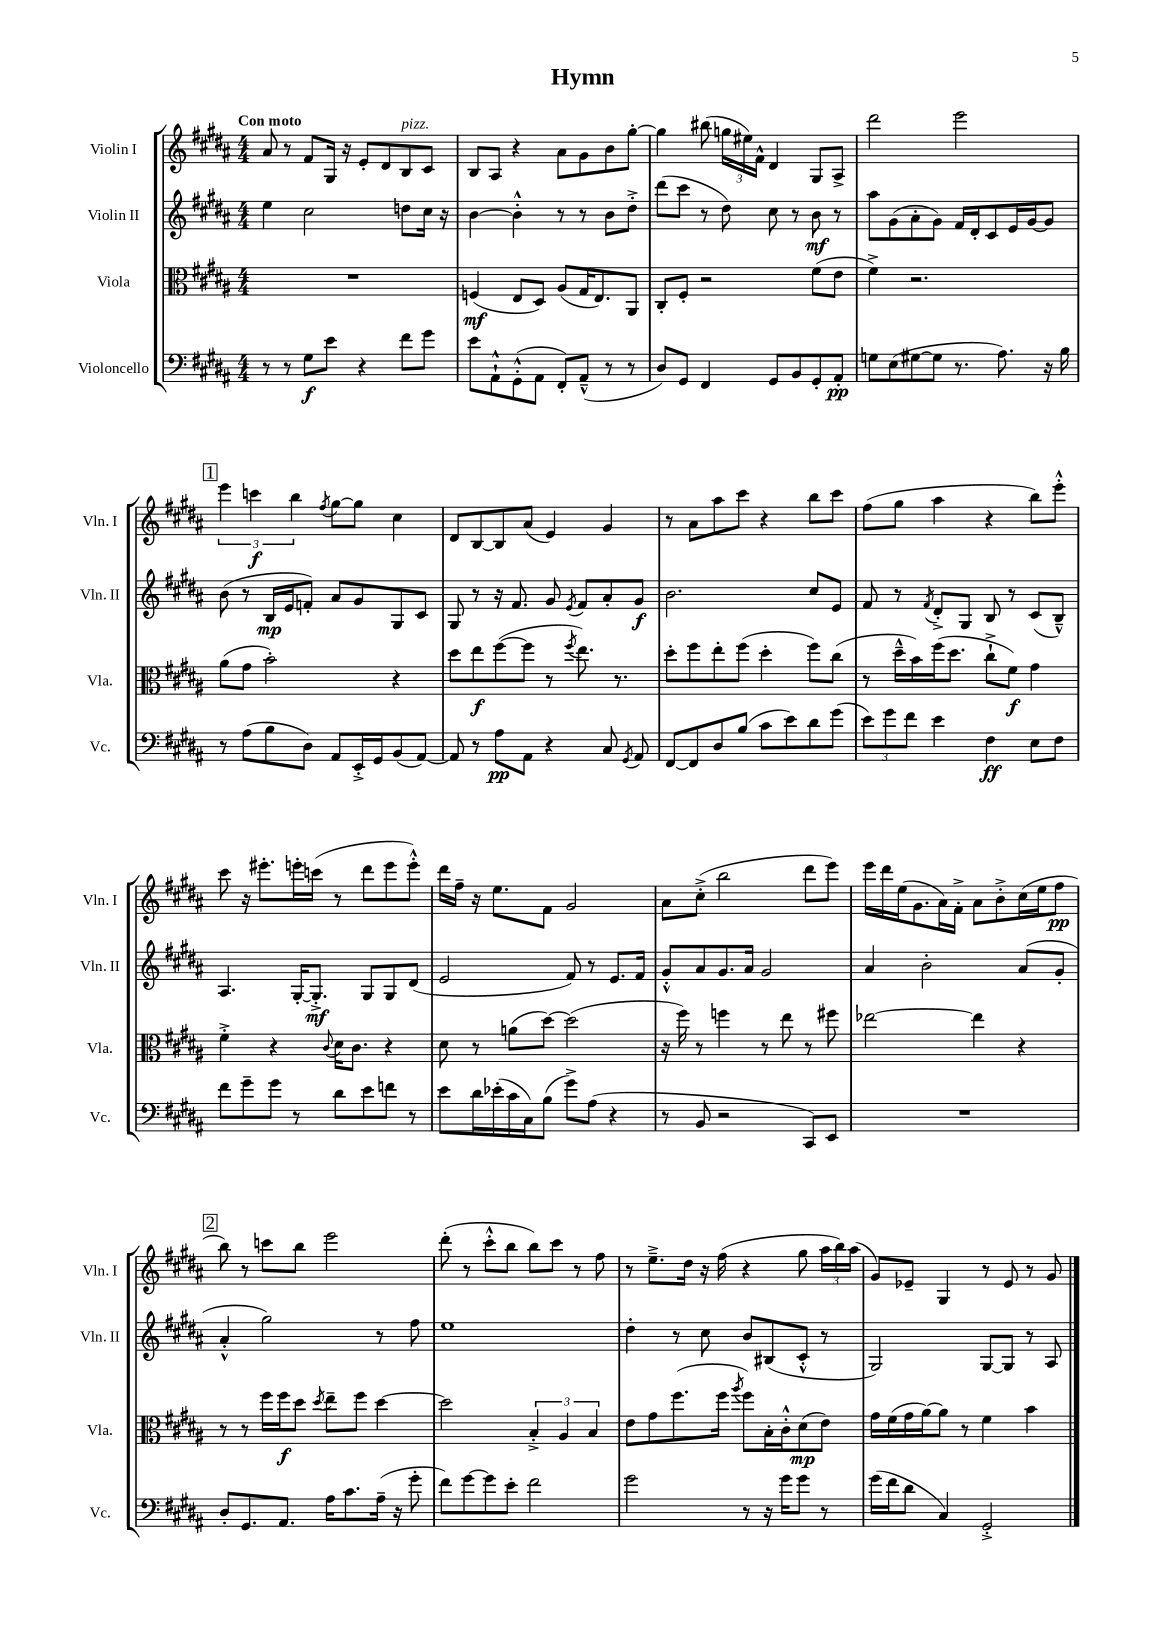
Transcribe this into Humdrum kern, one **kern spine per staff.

**kern	**dynam	**kern	**dynam	**kern	**dynam	**kern	**dynam
*part4	*part4	*part3	*part3	*part2	*part2	*part1	*part1
*staff4	*staff4	*staff3	*staff3	*staff2	*staff2	*staff1	*staff1
*I"Violoncello	*	*I"Viola	*	*I"Violin II	*	*I"Violin I	*
*I'Vc.	*	*I'Vla.	*	*I'Vln. II	*	*I'Vln. I	*
*clefF4	*	*clefC3	*	*clefG2	*	*clefG2	*
*k[f#c#g#d#a#]	*	*k[f#c#g#d#a#]	*	*k[f#c#g#d#a#]	*	*k[f#c#g#d#a#]	*
*M4/4	*	*M4/4	*	*M4/4	*	*M4/4	*
=1	=1	=1	=1	=1	=1	=1	=1
!	!	!	!	!	!	!LO:TX:a:B:t=Con moto	!
8r	.	1r	.	4ee\	.	8a#/	.
8r	.	.	.	.	.	8r	.
8G#\L	f	.	.	2cc#\	.	8f#/L	.
8e\J	.	.	.	.	.	16G#/Jk	.
.	.	.	.	.	.	16r	.
4r	.	.	.	.	.	8e'/L	.
.	.	.	.	.	.	8d#/	.
!	!	!	!	!	!	!LO:TX:a:i:t=pizz.	!
8f#\L	.	.	.	8ddn\L	.	8B/	.
8g#\J	.	.	.	16cc#\Jk	.	8c#/J	.
.	.	.	.	16r	.	.	.
=2	=2	=2	=2	=2	=2	=2	=2
8e\L	.	(4Fn/	mf	[4b\	.	8B/L	.
8AA#`^^\	.	.	.	.	.	8A#/J	.
(8GG#'^^\	.	8E/L	.	4b'^^\]	.	4r	.
8AA#\J	.	8D#/J)	.	.	.	.	.
8FF#'/L)	.	(8A#/L	.	8r	.	8a#\L	.
(8AA#~^^/J	.	16G#/K	.	8r	.	8g#\	.
.	.	8.E/)	.	.	.	.	.
8r	.	.	.	8b\L	.	8b\	.
8r	.	8AA#/J	.	8dd#'^\J	.	[8gg#'\J	.
=3	=3	=3	=3	=3	=3	=3	=3
8D#/L)	.	8C#'/L	.	(8ddd#\L	.	4gg#\]	.
8GG#/J	.	8F#'/J	.	8ccc#\J	.	.	.
4FF#/	.	2r	.	8r	.	(8bb#X\	.
.	.	.	.	8dd#\)	.	24ggn\LL	.
.	.	.	.	.	.	24ee#X\)	.
.	.	.	.	.	.	24f#^^\JJ	.
8GG#/L	.	.	.	8cc#\	.	4d#/	.
8BB/	.	.	.	8r	.	.	.
8GG#'/	.	(8f#\L	.	8b\	mf	8G#/L	.
8AA#'/J	pp	8e\J	.	8r	.	8A#^/J	.
=4	=4	=4	=4	=4	=4	=4	=4
8Gn\L	.	4f#^\)	.	8aa#\L	.	2ddd#\	.
(8E\	.	.	.	(8g#\	.	.	.
[8G#X\	.	2.r	.	8a#'\	.	.	.
8G#\J]	.	.	.	8g#\J)	.	.	.
8.r	.	.	.	16f#/LL	.	2eee\	.
.	.	.	.	16d#'/J	.	.	.
.	.	.	.	8c#/	.	.	.
8.A#\)	.	.	.	.	.	.	.
.	.	.	.	16e/L	.	.	.
.	.	.	.	[16g#/J	.	.	.
16r	.	.	.	8g#/J]	.	.	.
16B\	.	.	.	.	.	.	.
!!LO:LB:g=z
!!LO:REH:place=s1:t=1
=5	=5	=5	=5	=5	=5	=5	=5
8r	.	(8a#\L	.	(8b\	.	6eee\	.
(8A#\L	.	8g#\J	.	8r	.	.	.
.	.	.	.	.	.	6cccn\	f
8B\	.	2b'\)	.	16B/LL	mp	.	.
.	.	.	.	16e/J	.	.	.
.	.	.	.	.	.	6bb\	.
8D#\J)	.	.	.	8fn'/J)	.	.	.
.	.	.	.	.	.	8qff#/	.
8AA#/L	.	.	.	8a#/L	.	[8gg#\L	.
16EE'^/L	.	.	.	8g#/	.	8gg#\J]	.
16GG#/J	.	.	.	.	.	.	.
(8BB/	.	4r	.	8G#/	.	4cc#\	.
[8AA#/J)	.	.	.	8c#/J	.	.	.
=6	=6	=6	=6	=6	=6	=6	=6
8AA#/]	.	8dd#\L	.	8G#/	.	8d#/L	.
8r	.	8ee\	f	8r	.	[8B/	.
8A#\L	pp	([8ff#\	.	16r	.	8B/]	.
.	.	.	.	8.f#/	.	.	.
8AA#\J	.	8ff#\J]	.	.	.	(8a#/J	.
4r	.	8r	.	8g#/	.	4e/)	.
.	.	8qff#/	.	8qe/	.	.	.
.	.	8.ee\)	.	8f#/L	.	.	.
8C#/	.	.	.	8a#'/	.	4g#/	.
.	.	8.r	.	.	.	.	.
8qGG#/	.	.	.	.	.	.	.
8AA#/	.	.	.	8g#/J	f	.	.
=7	=7	=7	=7	=7	=7	=7	=7
[8FF#/L	.	8dd#'\L	.	2.b\	.	8r	.
8FF#/]	.	8ff#\	.	.	.	8a#\L	.
8D#/	.	8ee'\	.	.	.	8aa#\	.
(8B/J	.	(8ff#\J	.	.	.	8ccc#\J	.
8c#\L	.	4dd#'\	.	.	.	4r	.
8e\)	.	.	.	.	.	.	.
8d#\	.	8ff#\L)	.	8cc#/L	.	8bb\L	.
(8g#\J	.	(8cc#\J	.	8e/J	.	8ccc#\J	.
=8	=8	=8	=8	=8	=8	=8	=8
12e\L)	.	8r	.	8f#/	.	(8ff#\L	.
12g#\	.	.	.	.	.	.	.
.	.	16dd#~^^\LL	.	8r	.	8gg#\J	.
12f#\J	.	.	.	.	.	.	.
.	.	16b\)	.	.	.	.	.
.	.	.	.	8qf#/	.	.	.
4e\	.	(16ff#\J	.	8d#'^/L	.	4aa#\	.
.	.	8.dd#\J	.	.	.	.	.
.	.	.	.	8G#/J	.	.	.
4F#\	ff	8cc#`^\L	.	8B/	.	4r	.
.	.	8f#\J)	f	8r	.	.	.
8E\L	.	4g#\	.	(8c#/L	.	8bb\L)	.
8F#\J	.	.	.	8B~^^/J)	.	8eee'^^\J	.
!!LO:LB:g=z
=9	=9	=9	=9	=9	=9	=9	=9
8f#\L	.	4f#'^\	.	4.A#/	.	8ccc#\	.
8g#~\	.	.	.	.	.	16r	.
.	.	.	.	.	.	8.eee#X'\L	.
8g#\J	.	4r	.	.	.	.	.
8r	.	.	.	[16G#'/KL	.	16eeen'\L	.
.	.	.	.	8.G#'^/J]	mf	(16cccn\JJ	.
.	.	8qqc#/	.	.	.	.	.
8d#\L	.	16d#\KL	.	.	.	8r	.
.	.	8.c#\J	.	.	.	.	.
8e\	.	.	.	8G#/L	.	8ddd#\L	.
8fn\J	.	4r	.	8G#/	.	8eee\	.
8r	.	.	.	(8d#/J	.	8eee'^^\J)	.
=10	=10	=10	=10	=10	=10	=10	=10
8e\L	.	8d#\	.	2e/	.	16ddd#\LL	.
.	.	.	.	.	.	16ff#~\JJ	.
16d#\L	.	8r	.	.	.	16r	.
(16e-X'\	.	.	.	.	.	8.ee\L	.
16c#\	.	(8an\L	.	.	.	.	.
16C#\J)	.	.	.	.	.	.	.
(8B\J	.	[8dd#\J)	.	.	.	8f#\J	.
8g#^\L)	.	(2dd#\]	.	8f#/)	.	2g#/	.
(8A#\J	.	.	.	8r	.	.	.
4r	.	.	.	8.e/L	.	.	.
.	.	.	.	16f#/Jk	.	.	.
=11	=11	=11	=11	=11	=11	=11	=11
8r	.	16r	.	8g#'^^/L	.	8a#\L	.
.	.	16ff#\)	.	.	.	.	.
8BB/	.	8r	.	8a#/	.	(8cc#'^\J	.
2r	.	4ffn\	.	8.g#/	.	2bb\	.
.	.	.	.	16a#/Jk	.	.	.
.	.	8r	.	2g#/	.	.	.
.	.	8ee\	.	.	.	.	.
8CC#/L)	.	8r	.	.	.	8ddd#\L	.
8EE/J	.	8ff#X\	.	.	.	8eee\J)	.
=12	=12	=12	=12	=12	=12	=12	=12
1r	.	[2ee-X\	.	4a#/	.	16eee\LL	.
.	.	.	.	.	.	16ddd#\	.
.	.	.	.	.	.	(16ee\J	.
.	.	.	.	.	.	8.g#\	.
.	.	.	.	2b'\	.	.	.
.	.	.	.	.	.	16a#\L)	.
.	.	.	.	.	.	16f#'^\JJ	.
.	.	4ee-\]	.	.	.	8a#\L	.
.	.	.	.	.	.	8b'^\	.
.	.	4r	.	(8a#/L	.	(16cc#\L	.
.	.	.	.	.	.	16ee\J	.
.	.	.	.	8g#'/J	.	8ff#\J	pp
!!LO:LB:g=z
!!LO:REH:place=s1:t=2
=13	=13	=13	=13	=13	=13	=13	=13
8D#'/L	.	8r	.	4a#'^^/	.	8bb\)	.
8.GG#/	.	8r	.	.	.	8r	.
.	.	16ff#\LL	.	2gg#\)	.	8cccn\L	.
8.AA#/J	.	16ff#\J	f	.	.	.	.
.	.	8dd#\J	.	.	.	8bb\J	.
.	.	8qdd#/	.	.	.	.	.
16A#\KL	.	8ee~\L	.	.	.	2eee\	.
8.c#\	.	.	.	.	.	.	.
.	.	8ff#\J	.	.	.	.	.
(16A#~\Jk	.	[4dd#\	.	8r	.	.	.
16r	.	.	.	.	.	.	.
8g#'\	.	.	.	8ff#\	.	.	.
=14	=14	=14	=14	=14	=14	=14	=14
8f#\L)	.	2dd#\]	.	1ee	.	(8ddd#'\	.
[8g#\	.	.	.	.	.	8r	.
8g#\]	.	.	.	.	.	8ccc#'^^\L	.
8e'\J	.	.	.	.	.	8bb\J	.
2f#\	.	6B'^/	.	.	.	8bb\L)	.
.	.	.	.	.	.	8ccc#\J	.
.	.	6A#/	.	.	.	.	.
.	.	.	.	.	.	8r	.
.	.	6B/	.	.	.	.	.
.	.	.	.	.	.	8ff#\	.
=15	=15	=15	=15	=15	=15	=15	=15
2g#\	.	8e\L	.	4dd#'\	.	8r	.
.	.	8g#\	.	.	.	8.ee~^\L	.
.	.	(8.ff#\	.	8r	.	.	.
.	.	.	.	.	.	16dd#\Jk	.
.	.	.	.	8cc#\	.	16r	.
.	.	16ff#\Jk	.	.	.	(16ff#\	.
.	.	8qaa#/	.	.	.	.	.
8r	.	8ff#\L)	.	8b/L	.	4r	.
16r	.	16B'\L	.	(8B#X/	.	.	.
16g#\KL	.	16c#'^^\J	.	.	.	.	.
8g#\J	.	(8d#\	mp	8c#'^^/J	.	8gg#\	.
8r	.	8e\J)	.	8r	.	24aa#\LL	.
.	.	.	.	.	.	24bb\)	.
.	.	.	.	.	.	(24aa#\JJ	.
=16	=16	=16	=16	=16	=16	=16	=16
(16g#\LL	.	16g#\LL	.	2G#/)	.	8g#/L)	.
16f#\J	.	(16f#\	.	.	.	.	.
8d#\J	.	16g#\	.	.	.	8e-X~/J	.
.	.	[16a#\J)	.	.	.	.	.
4C#/)	.	8a#\J]	.	.	.	4G#/	.
.	.	8r	.	.	.	.	.
2GG#'^/	.	4f#\	.	[8G#/L	.	8r	.
.	.	.	.	8G#/J]	.	8e-/	.
.	.	4b\	.	8r	.	8r	.
.	.	.	.	8A#/	.	8g#/	.
==	==	==	==	==	==	==	==
*-	*-	*-	*-	*-	*-	*-	*-
